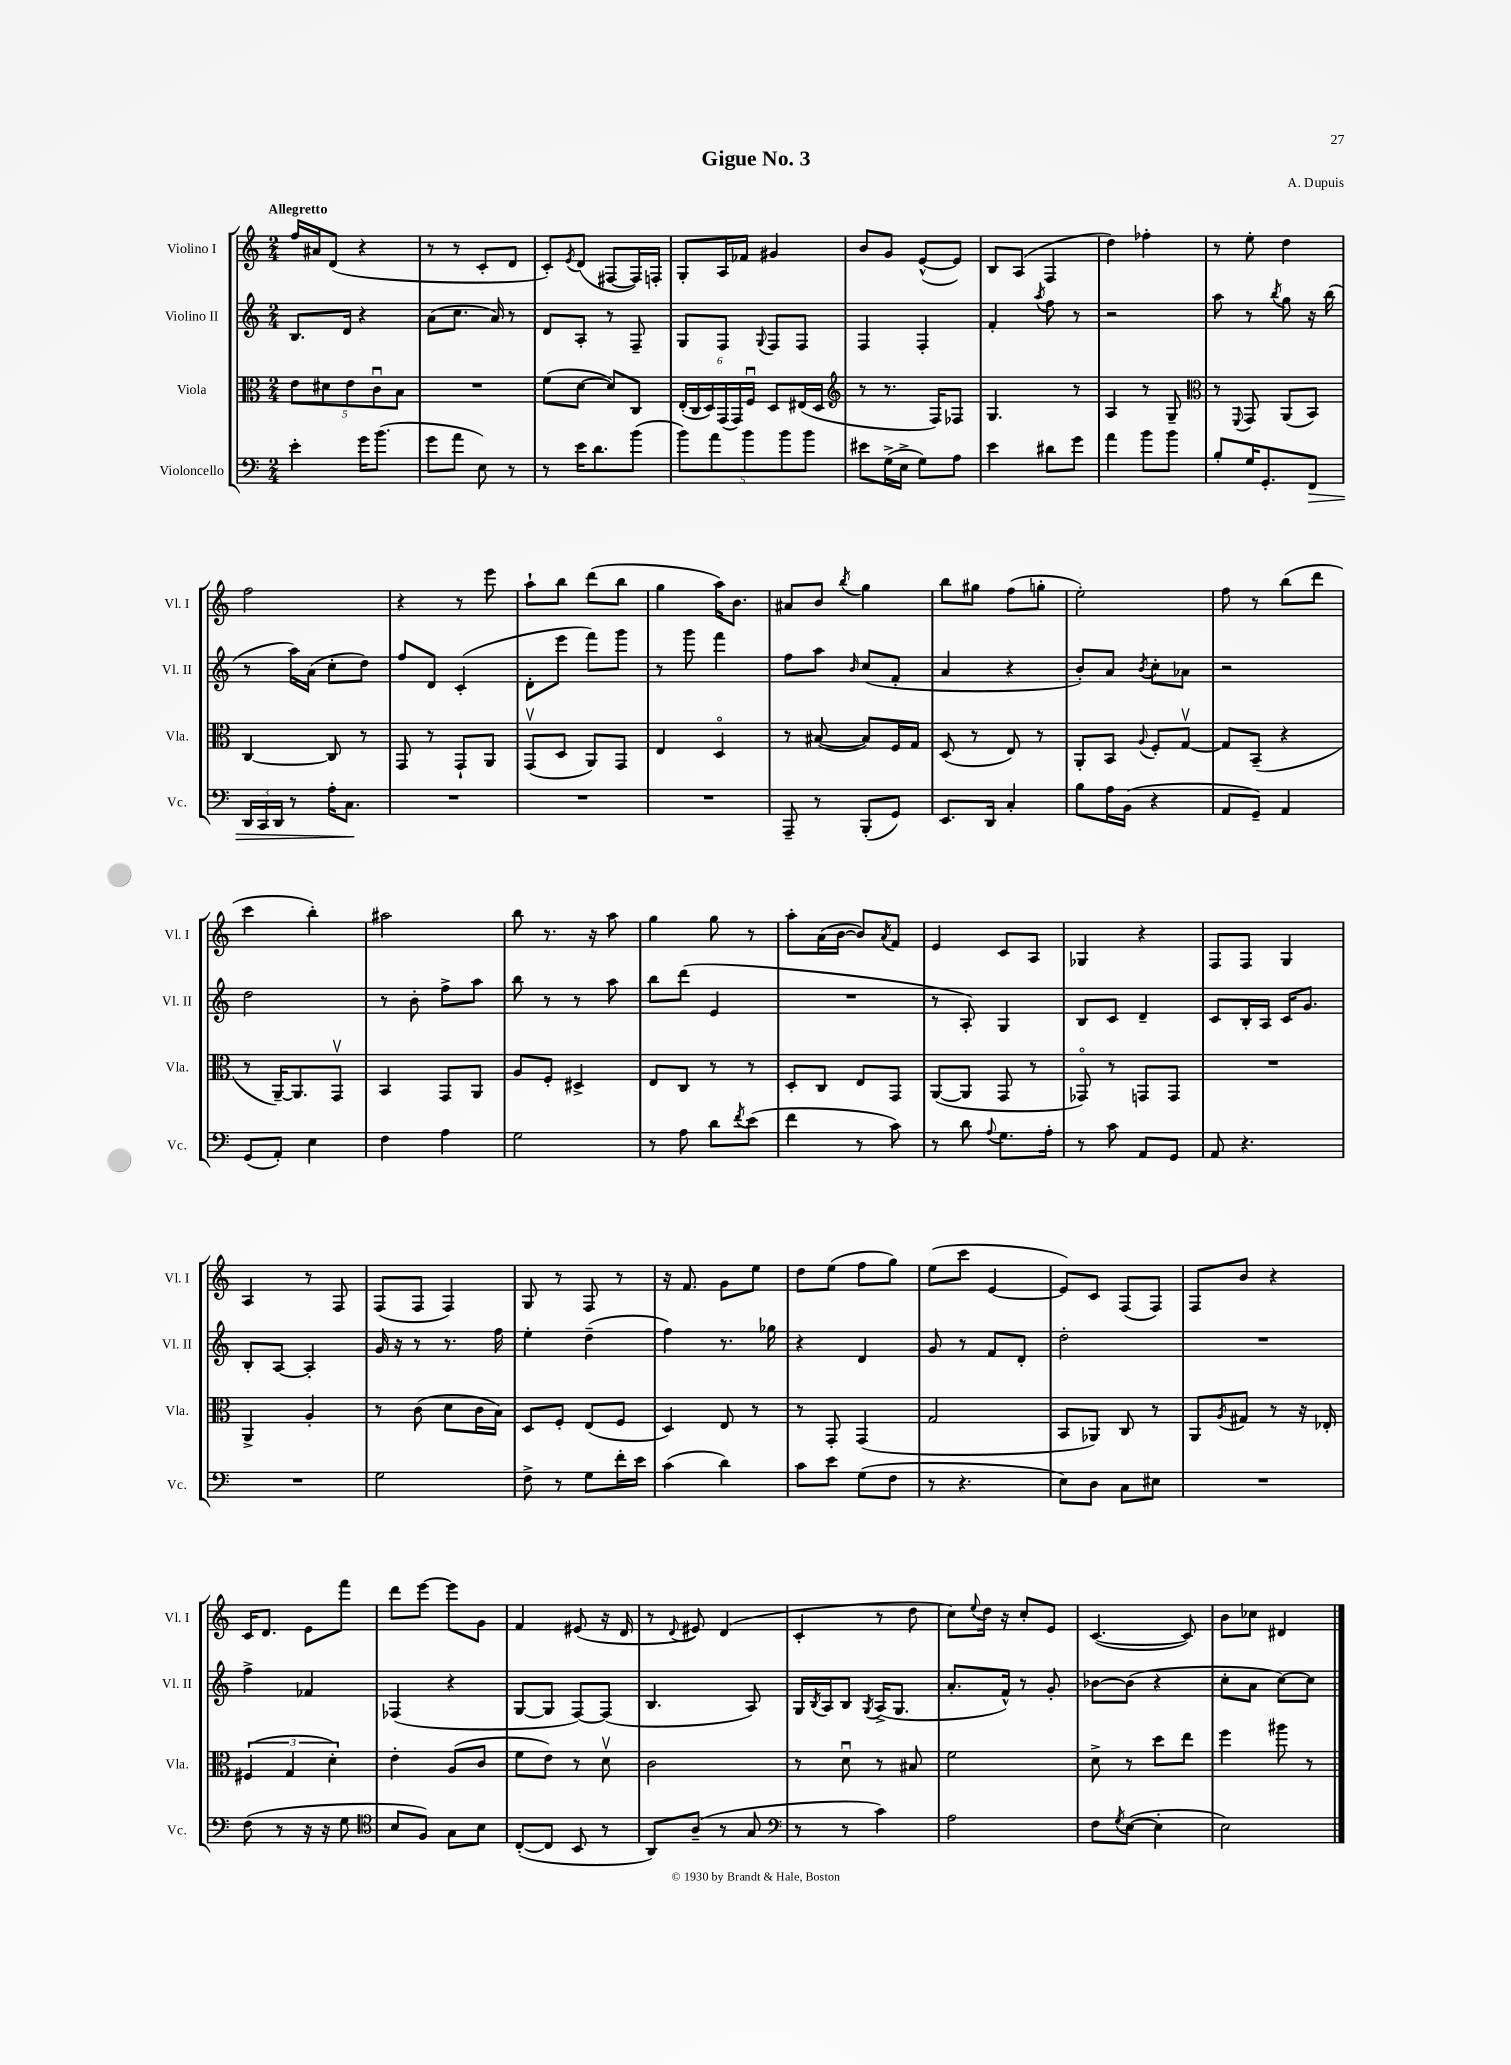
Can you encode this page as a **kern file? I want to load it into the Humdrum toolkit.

**kern	**kern	**kern	**kern
*staff4	*staff3	*staff2	*staff1
*clefF4	*clefC3	*clefG2	*clefG2
*k[]	*k[]	*k[]	*k[]
*M2/4	*M2/4	*M2/4	*M2/4
4e'\	10e\L	8.B/L	16ff/LL
.	.	.	16a#/J
.	10d#\	.	.
.	.	.	(8d/J
.	.	16d/Jk	.
.	10e\	.	.
16g\LK	.	4r	4r
.	10cu\	.	.
(8.b\J	.	.	.
.	10B\J	.	.
=	=	=	=
8g\L	2r	(8a\L	8r
8a\J	.	8.cc\J	8r
8E\)	.	.	8c'/L
.	.	16a/)	.
8r	.	8r	8d/J
=	=	=	=
8r	(8f\L	8d/L	8c'/L)
.	.	.	8qe/
16e\LK	[8d\J	8A'/J	(8d/J
8.d\	.	.	.
.	8d/]L)	8r	[8F#/L
(8b\J	8C/J	8F~/	16F#/]L)
.	.	.	16F'/JJ
=	=	=	=
10b\L)	(24E'/LL	8G/L	8G'/L
.	24C/	.	.
.	24D/)	.	.
10a\	.	.	.
.	(24GG/	8F/J	16A/L
.	24GG/)	.	.
.	.	.	16f-/JJ
10b\	.	.	.
.	24Fu/JJ	.	.
.	.	8qqG/	.
.	8D/L	8F/L	4g#/
10b\	.	.	.
.	(16E#/L	8F/J	.
10b\J	.	.	.
.	16D/JJ	.	.
=	=	=	=
*	*clefG2	*	*
8e#\L	8r	4F/	8b/L
(16G^\L	8.r	.	8g/J
16E^\JJ	.	.	.
8G\L)	.	4F'/	([8e^^/L
.	16F/LK)	.	.
8A\J	8F-/J	.	8e/]J)
=	=	=	=
4e\	4.G/	4f'/	8B/L
.	.	.	(8A/J
.	.	8qaa/	.
8d#\L	.	8ff\	4F/
8g\J	8r	8r	.
=	=	=	=
4a\	4A/	2r	4dd\)
8b\L	8r	.	4ff-'\
8b\J	8G~/	.	.
=	=	=	=
*	*clefC3	*	*
8B'/L	8r	8aa\	8r
.	8qqFF/	.	.
16G/K	8GG/	8r	8ee'\
8.GG'/	.	.	.
.	.	8qbb/	.
.	(8AA/L	8gg\	4dd\
8FF/J	8BB/J)	16r	.
.	.	(16bb\	.
=	=	=	=
24DD/LL	[4C/	8r	2ff\
24CC/	.	.	.
24DD/JJ	.	.	.
8r	.	16aa\LL)	.
.	.	(16a\JJ	.
16A'\LK	8C/]	8cc'\L	.
8.C\J	.	.	.
.	8r	8dd\J)	.
=	=	=	=
2r	8GG/	8ff/L	4r
.	8r	8d/J	.
.	8GG`/L	(4c'/	8r
.	8AA/J	.	8eee\
=	=	=	=
2r	(8GGv/L	8d'\L	8aa`\L
.	8D/J	8eee\J	8bb\J
.	8AA/L)	8fff\L)	(8ddd\L
.	8GG/J	8ggg\J	8bb\J
=	=	=	=
2r	4E/	8r	4gg\
.	.	8ggg\	.
.	4Do/	4fff\	16aa\LK)
.	.	.	8.b\J
=	=	=	=
8AAA~/	8r	8ff\L	8a#/L
8r	([8B#/	8aa\J	8b/J
.	.	16qqb/	8qbb/
(8BBB'/L	8B#/]L)	(8cc/L	4gg\
8GG/J)	16F/L	8f'/J	.
.	16G/JJ	.	.
=	=	=	=
8.EE/L	(8D/	4a/	8bb\L
.	8r	.	8gg#\J
16DD/Jk	.	.	.
4C'/	8E/)	4r	(8ff\L
.	8r	.	8gg'\J
=	=	=	=
8B\L	8AA'/L	8b'/L)	2ee'\)
16A\L	8BB/J	8a/J	.
(16BB\JJ	.	.	.
.	8qqA/	8qb/	.
4r	8F'/L	8cc'\L	.
.	[8Gv/J	8a-\J	.
=	=	=	=
8AA/L	8G/]L	2r	8ff\
8GG~/J)	(8BB~/J	.	8r
4AA/	4r	.	(8bb\L
.	.	.	8ddd\J
=	=	=	=
(8GG/L	8r	2dd\	4ccc\
8AA'/J)	[16AA~/LK)	.	.
.	8.AA/]	.	.
4E\	.	.	4bb'\)
.	8GGv/J	.	.
=	=	=	=
4F\	4BB/	8r	2aa#\
.	.	8b'\	.
4A\	8GG/L	8ff^\L	.
.	8AA/J	8aa\J	.
=	=	=	=
2G\	8A/L	8bb\	8bb\
.	8F'/J	8r	8.r
.	4D#^/	8r	.
.	.	.	16r
.	.	8aa\	8aa\
=	=	=	=
8r	8E/L	8bb\L	4gg\
8A\	8C/J	(8ddd\J	.
8d\L	8r	4e/	8gg\
8qf/	.	.	.
(8e\J	8r	.	8r
=	=	=	=
4f\	8D'/L	2r	8aa'\L
.	8C/J	.	(16a\L
.	.	.	[16b\JJ
8r	8E/L	.	8b/]L)
.	.	.	8qa/
8c\)	8GG/J	.	8f/J
=	=	=	=
8r	([8AA/L	8r	4e/
8d\	8AA/]J	8A'/)	.
8qqA/	.	.	.
8.G\L	8GG/	4G/	8c/L
.	8r	.	8A/J
16A'\Jk	.	.	.
=	=	=	=
8r	8GG-o/)	8B/L	4G-/
8c\	8r	8c/J	.
8AA/L	8GG/L	4d~/	4r
8GG/J	8GG/J	.	.
=	=	=	=
8AA/	2r	8c/L	8F/L
4.r	.	16B'/L	8F/J
.	.	16A/JJ	.
.	.	16c/LK	4G/
.	.	8.g/J	.
=	=	=	=
2r	4AA^/	8B'/L	4A/
.	.	[8A/J	.
.	4A'/	4A'/]	8r
.	.	.	8F/
=	=	=	=
2G\	8r	16g/	(8F/L
.	.	16r	.
.	(8c\	8r	8F/J
.	8d\L	8.r	4F/)
.	16c\L	.	.
.	16B\JJ)	16ff\	.
=	=	=	=
8F^\	8D/L	4ee'\	8G/
8r	8F'/J	.	8r
8G\L	(8E/L	(4dd~\	8F/
16f'\L	8F/J	.	8r
16e\JJ	.	.	.
=	=	=	=
(4c\	4D/)	4ff\)	16r
.	.	.	8.f/
4d\)	8E/	8.r	8g\L
.	8r	.	8ee\J
.	.	16gg-\	.
=	=	=	=
8c\L	8r	4r	8dd\L
8e\J	8GG'/	.	(8ee\J
(8G\L	(4GG/	4d/	8ff\L
8F\J	.	.	8gg\J)
=	=	=	=
8r	2G/	8g/	(8ee\L
4.r	.	8r	8ccc\J
.	.	8f/L	[4e/
.	.	8d'/J	.
=	=	=	=
8E\L)	8BB/L	2dd'\	8e/]L)
8D\J	8AA-/J)	.	8c/J
8C\L	8C/	.	(8F/L
8E#\J	8r	.	8F/J)
=	=	=	=
2r	8AA/L	2r	8F/L
.	8qA/	.	.
.	8G#/J	.	8b/J
.	8r	.	4r
.	16r	.	.
.	16E-'/	.	.
=	=	=	=
(8F\	(6F#/	4ff^\	16c/LK
.	.	.	8.d/J
8r	.	.	.
.	6G/	.	.
16r	.	4f-/	8e\L
16r	.	.	.
.	6d'\)	.	.
8G\	.	.	8fff\J
=	=	=	=
*clefC4	*	*	*
8B/L	4e'\	(4F-/	8ddd\L
8F/J)	.	.	[8eee\J
8G\L	(8A/L	4r	8eee\]L
8B\J	8c/J	.	8g\J
=	=	=	=
([8C'/L	8f\L	[8G/L	4f/
8C/]J	8e\J)	8G/]J	.
8BB/	8r	[8F/L)	(8e#/
8r	8dv\	(8F/]J	16r
.	.	.	16d/
=	=	=	=
8AA/L)	2c\	4.B/	8r
.	.	.	8qqd/
(8A~/J	.	.	8e#/)
8r	.	.	(4d/
8G/	.	8A/)	.
=	=	=	=
*clefF4	*	*	*
8r	8r	16G/LL	4c'/
.	.	8qB/	.
.	.	16A/J	.
8r	8du\	8B/J	.
.	.	8qG/	.
4c\)	8r	(16A^/LK	8r
.	.	8.G/J	.
.	8B#/	.	8dd\
=	=	=	=
2A\	2f\	8.a'/L	8cc\L)
.	.	.	8qqee/
.	.	.	16dd\Jk
.	.	16f^^/Jk)	16r
.	.	8r	8cc'/L
.	.	8g'/	8e/J
=	=	=	=
8F\L	8d^\	[8b-\L	([4.c/
8qG/	.	.	.
([8E\J	8r	(8b-\]J	.
4E'\]	8dd\L	4r	.
.	8ee\J	.	8c/])
=	=	=	=
2E\)	4ff\	8cc'\L	8b\L
.	.	8a\J	8cc-\J
.	8aa#\	[8cc\L)	4d#/
.	8r	8cc\]J	.
==	==	==	==
*-	*-	*-	*-
